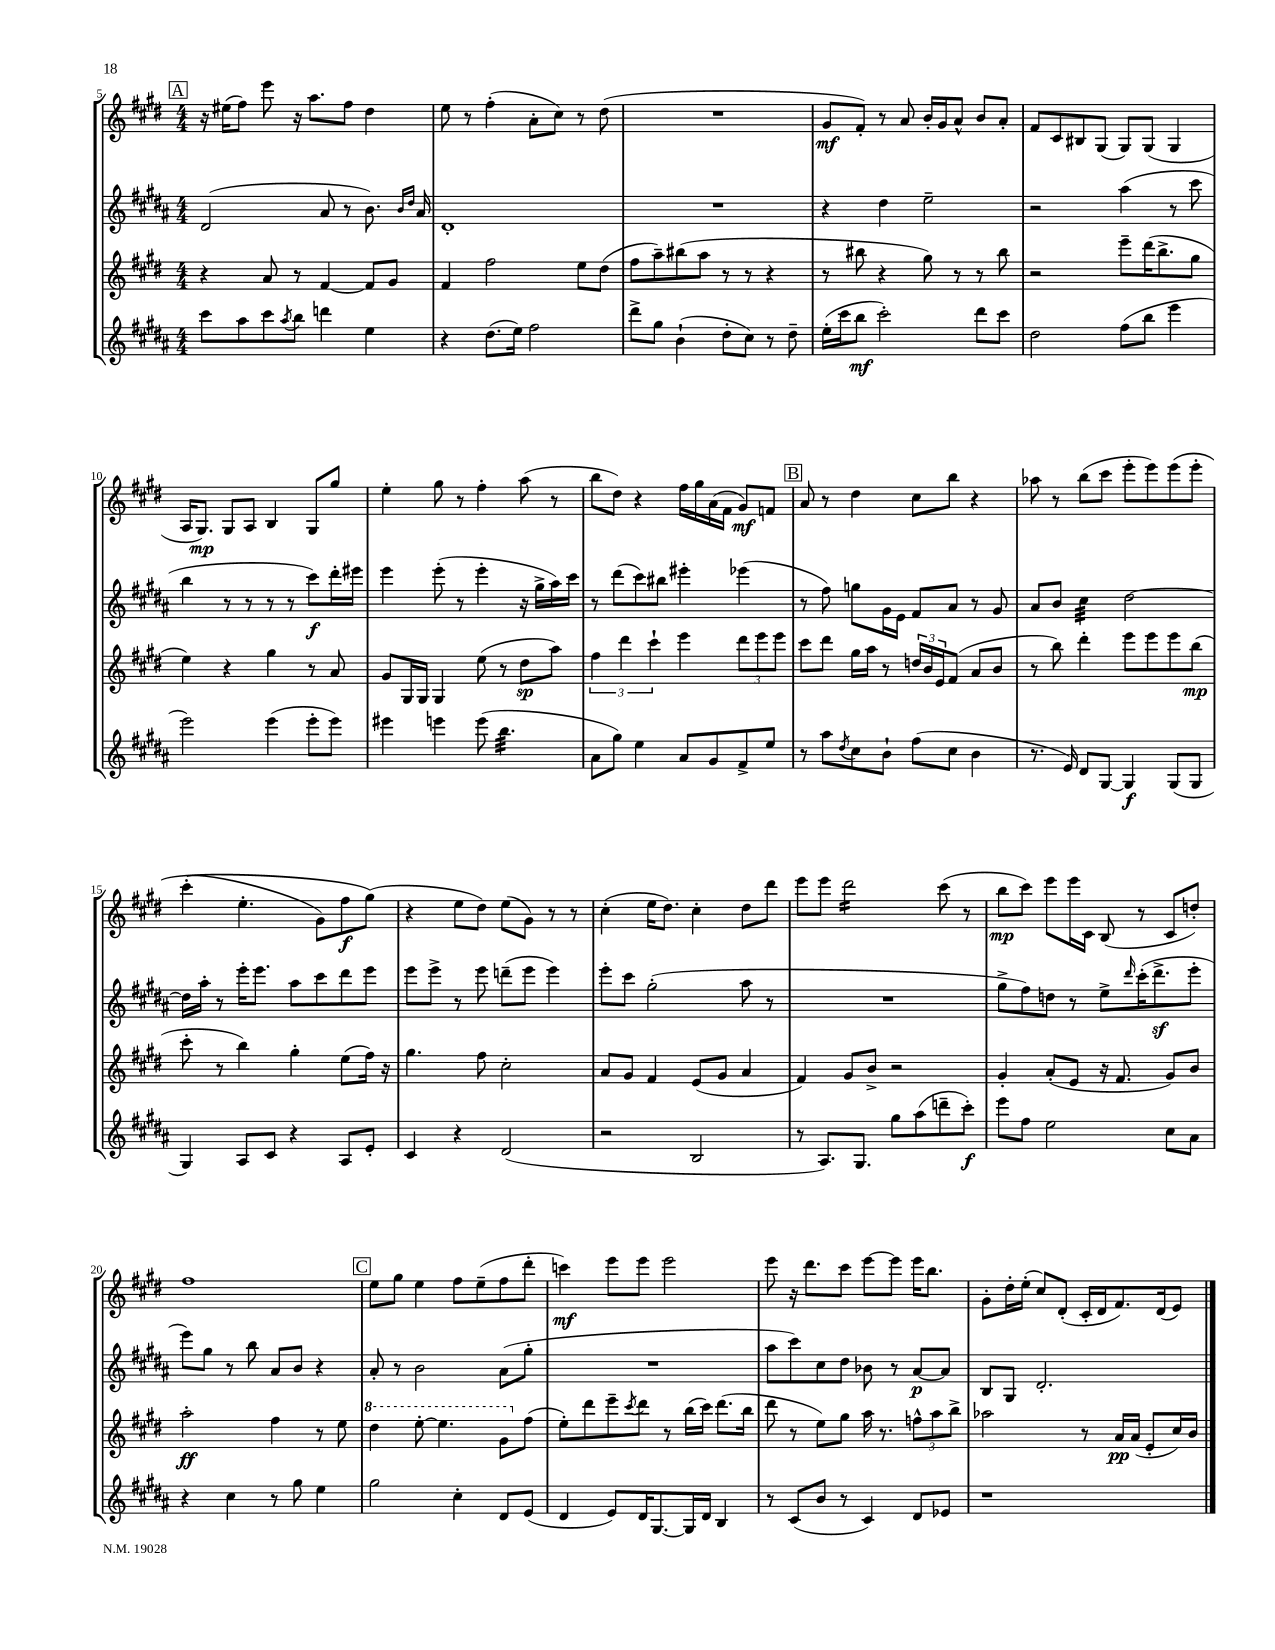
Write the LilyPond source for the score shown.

<<
\new StaffGroup <<
\new Staff = "s0" {
    \clef treble \key e \major \numericTimeSignature \time 4/4
    \mark \markup { \box "A" } r16 eis''16( fis''8) e'''8 r16 a''8. fis''8 dis''4 |
    e''8 r8 fis''4-.( a'8-. cis''8) r8 dis''8( |
    R1 |
    gis'8\mf fis'8-.) r8 a'8 b'16-. gis'16 a'8-^ b'8 a'8-. |
    fis'8 cis'8 bis8 gis8( gis8) gis8( gis4 |
    a16 gis8.\mp) gis8 a8 b4 gis8 gis''8 |
    e''4-. gis''8 r8 fis''4-. a''8( r8 |
    b''8 dis''8) r4 fis''16 gis''16 a'16( fis'16 gis'8\mf) f'8 |
    \mark \markup { \box "B" } a'8 r8 dis''4 cis''8 b''8 r4 |
    aes''8 r8 b''8( cis'''8 e'''8-. e'''8) e'''8\( e'''8-. |
    cis'''4-.( e''4.-. gis'8) fis''8\f gis''8(\) |
    r4 e''8 dis''8) e''8( gis'8) r8 r8 |
    cis''4-.( e''16 dis''8.) cis''4-. dis''8 dis'''8 |
    e'''8 e'''8 dis'''2:16 cis'''8( r8 |
    b''8\mp cis'''8) e'''8 e'''16 cis'16 b8( r8 cis'8 d''8-.) |
    fis''1 |
    \mark \markup { \box "C" } e''8 gis''8 e''4 fis''8 e''8--( fis''8 dis'''8-. |
    c'''4\mf) e'''8 e'''8 e'''2 |
    e'''8 r16 dis'''8. cis'''8 e'''8~ e'''8 e'''16 b''8. |
    gis'8-. dis''16-. e''16-.( cis''8) dis'8-.( cis'16-. dis'16 fis'8.) dis'16( e'8) \bar "|." |
}
\new Staff = "s1" {
    \clef treble \key b \major \numericTimeSignature \time 4/4
    \mark \markup { \box "A" } dis'2( ais'8 r8 b'8.) \grace { b'16 dis''16 } ais'16 |
    dis'1-. |
    R1 |
    r4 dis''4 e''2-- |
    r2 ais''4( r8 cis'''8 |
    b''4 r8 r8 r8 r8 cis'''8\f) dis'''16-. eis'''16 |
    e'''4 e'''8-.( r8 e'''4-. r16 gis''16-> ais''16) cis'''16 |
    r8 dis'''8( cis'''8) bis''8 eis'''4-. ees'''4( |
    \mark \markup { \box "B" } r8 fis''8) g''8 gis'16 e'16 fis'8 ais'8 r8 gis'8 |
    ais'8 b'8 cis''4:32 dis''2~ |
    dis''16 ais''16-. r8 e'''16-. e'''8. ais''8 cis'''8 dis'''8 e'''8 |
    e'''8 e'''8-> r8 e'''8 d'''8--( e'''8 e'''4) |
    e'''8-. cis'''8 gis''2-.( ais''8 r8 |
    R1 |
    gis''8-> fis''8) d''8 r8 e''8-> \grace { dis'''16 } cis'''16-.( dis'''8.->\sf e'''8-. |
    e'''8) gis''8 r8 b''8 ais'8 b'8 r4 |
    \mark \markup { \box "C" } ais'8-. r8 b'2 ais'8( gis''8-. |
    R1 |
    ais''8 cis'''8) cis''8 dis''8 bes'8 r8 ais'8~\p ais'8 |
    b8 gis8 dis'2.-. \bar "|." |
}
\new Staff = "s2" {
    \clef treble \key e \major \numericTimeSignature \time 4/4
    \mark \markup { \box "A" } r4 a'8 r8 fis'4~ fis'8 gis'8 |
    fis'4 fis''2 e''8 dis''8( |
    fis''8 a''8--) bis''8( a''8 r8 r8 r4 |
    r8 bis''8 r4 gis''8) r8 r8 bis''8 |
    r2 e'''8-- dis'''16( b''8.-> gis''8 |
    e''4) r4 gis''4 r8 a'8 |
    gis'8 gis16 gis16 gis4 e''8( r8 dis''8\sp a''8) |
    \tuplet 3/2 { fis''4 dis'''4 cis'''4-! } e'''4 \tuplet 3/2 { dis'''8 e'''8 e'''8 } |
    \mark \markup { \box "B" } cis'''8 dis'''8 gis''16 a''16 r8 \tuplet 3/2 { d''16 b'16 e'16 } fis'8( a'8 b'8 |
    r8 b''8) dis'''4-. e'''8 e'''8 e'''8 b''8\mp( |
    cis'''8-. r8 b''4) gis''4-. e''8( fis''16) r16 |
    gis''4. fis''8 cis''2-. |
    a'8 gis'8 fis'4 e'8( gis'8 a'4 |
    fis'4) gis'8 b'8-> r2 |
    gis'4-. a'8-.( e'8 r16 fis'8. gis'8) b'8 |
    a''2-.\ff fis''4 r8 e''8 |
    \mark \markup { \box "C" } \ottava #1 dis'''4 e'''8~-. e'''4. gis''8 \ottava #0 fis''8( |
    e''8-.) dis'''8 e'''8-- \acciaccatura { cis'''8 } dis'''8 r8 b''16( cis'''16) dis'''8.( b''16 |
    dis'''8 r8 e''8) gis''8 a''16 r8. \tuplet 3/2 { f''8-^ a''8 b''8-> } |
    aes''2 r8 a'16\pp a'16( e'8-. cis''16) b'16 \bar "|." |
}
\new Staff = "s3" {
    \clef treble \key b \major \numericTimeSignature \time 4/4
    \mark \markup { \box "A" } cis'''8 ais''8 cis'''8 \acciaccatura { ais''8 } b''8 d'''4 e''4 |
    r4 dis''8.( e''16) fis''2 |
    dis'''8-> gis''8 b'4-!( dis''8-. cis''8) r8 dis''8-- |
    e''16-.( cis'''16 b''8\mf cis'''2-.) dis'''8 cis'''8 |
    dis''2 fis''8( b''8 e'''4 |
    e'''2) e'''4( e'''8-. e'''8) |
    eis'''4 e'''4 e'''8( b''4.:32 |
    ais'8 gis''8) e''4 ais'8 gis'8 fis'8-> e''8 |
    \mark \markup { \box "B" } r8 ais''8 \acciaccatura { dis''8 } cis''8 b'8-! fis''8( cis''8 b'4 |
    r8. e'16) dis'8 gis8~ gis4\f gis8( gis8 |
    gis4) ais8 cis'8 r4 ais8 e'8-. |
    cis'4 r4 dis'2( |
    r2 b2 |
    r8 ais8.) gis8. gis''8 ais''8( d'''8-- cis'''8-.\f) |
    e'''8 fis''8 e''2 cis''8 ais'8 |
    r4 cis''4 r8 gis''8 e''4 |
    \mark \markup { \box "C" } gis''2 cis''4-. dis'8 e'8( |
    dis'4 e'8) dis'16 gis8.~ gis16 dis'16 b4 |
    r8 cis'8( b'8 r8 cis'4) dis'8 ees'8 |
    r1 \bar "|." |
}
>>
>>
\layout { \context { \Score currentBarNumber = #5 } }
